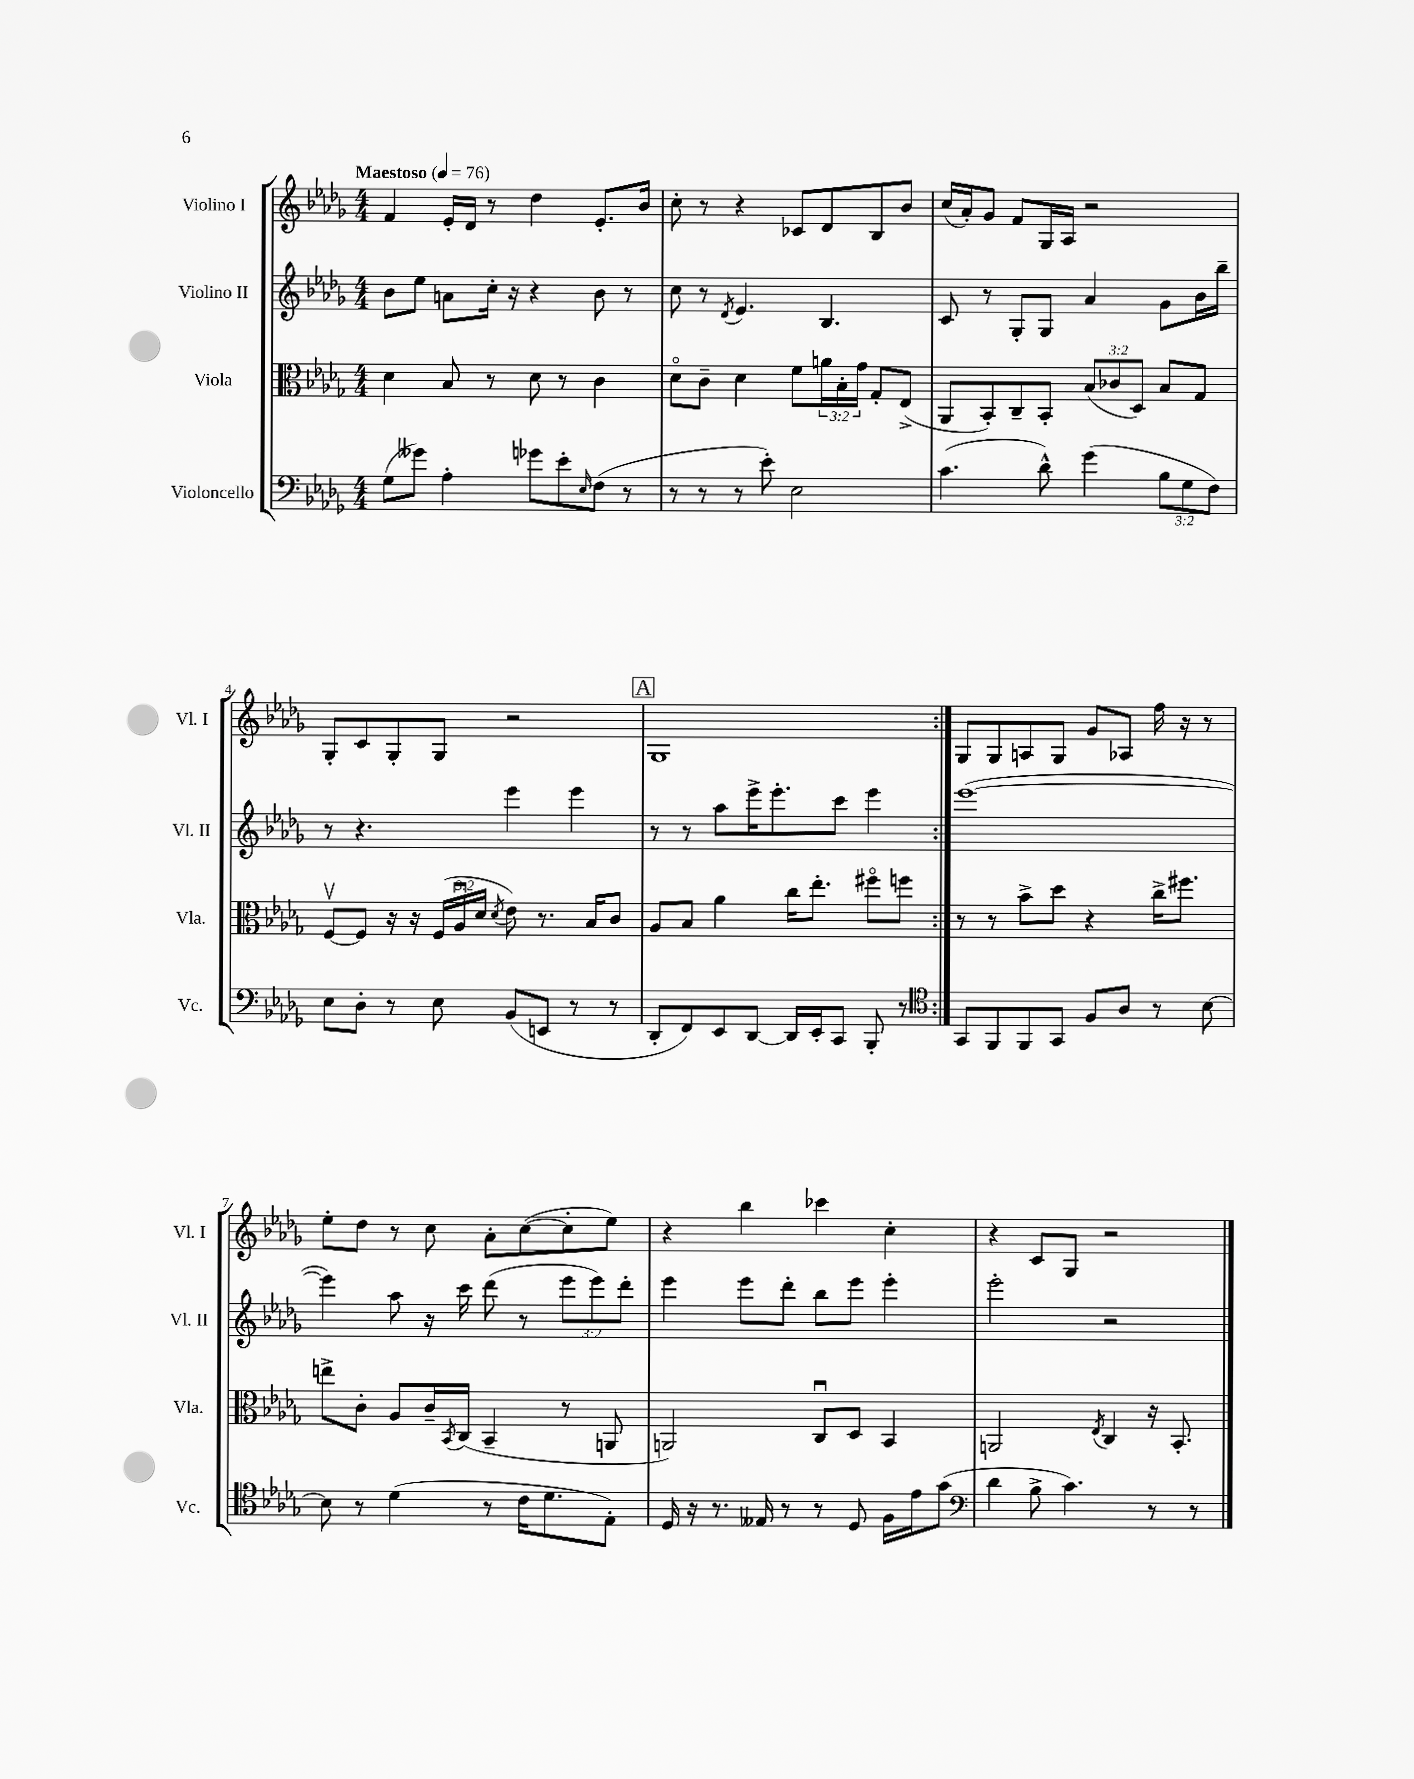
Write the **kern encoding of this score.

**kern	**kern	**kern	**kern
*staff4	*staff3	*staff2	*staff1
*clefF4	*clefC3	*clefG2	*clefG2
*k[b-e-a-d-g-]	*k[b-e-a-d-g-]	*k[b-e-a-d-g-]	*k[b-e-a-d-g-]
*M4/4	*M4/4	*M4/4	*M4/4
*MM76	*MM76	*MM76	*MM76
(8G-	4d-	8b-	4f
8g--)	.	8ee-	.
4A-'	8B-	8a	16e-'
.	.	.	16d-
.	8r	16cc'	8r
.	.	16r	.
8g-	8d-	4r	4dd-
8e-'	8r	.	.
16qqE-	.	.	.
(8F	4c	8b-	8.e-'
8r	.	8r	.
.	.	.	16b-
=	=	=	=
8r	8d-o	8cc	8cc'
8r	8c~	8r	8r
.	.	8qd-	.
8r	4d-	4.e-	4r
8e-')	.	.	.
2E-	8f	.	8c-
.	24a	4.B-	8d-
.	24B-'	.	.
.	24g-	.	.
.	8G-'	.	8B-
.	(8E-^	.	8b-
=	=	=	=
(4.c	8AA-	8c	(16cc
.	.	.	16a-')
.	8BB-')	8r	8g-
.	8C~	8G-'	8f
8d-^^)	8BB-'	8G-	16G-
.	.	.	16A-
(4g-	(12B-	4a-	2r
.	12c-	.	.
.	12D-)	.	.
12B-	8B-	8g-	.
12G-	.	.	.
.	8G-	16b-	.
12F)	.	.	.
.	.	16bb-~	.
=	=	=	=
8E-	[8Fv	8r	8G-'
8D-'	8F]	4.r	8c
8r	16r	.	8G-'
.	16r	.	.
8E-	(24F	.	8G-
.	24A-u	.	.
.	24d-	.	.
.	8qd-	.	.
(8BB-	8e-)	4eee-	2r
8EE	8.r	.	.
8r	.	4eee-	.
.	16B-	.	.
8r	8c	.	.
=	=	=	=
8DD-'	8A-	8r	1G-
8FF)	8B-	8r	.
8EE-	4a-	8aa-	.
[8DD-	.	16eee-^	.
.	.	8.eee-'	.
16DD-]	16cc	.	.
16EE-'	8.ee-'	.	.
8CC	.	8ccc	.
8BBB-'	8ff#o	4eee-	.
8r	8ff	.	.
=:|!	=:|!	=:|!	=:|!
*clefC4	*	*	*
8GG-	8r	([1eee-	8G-
8FF	8r	.	8G-
8FF	8b-^	.	8A
8GG-	8dd-	.	8G-
8F	4r	.	8g-
8A-	.	.	8A-
8r	16cc^	.	16ff
.	8.ff#	.	16r
[8B-	.	.	8r
=	=	=	=
8B-]	8ee^	4eee-])	8ee-'
8r	8c'	.	8dd-
(4d-	8A-	8aa-	8r
.	16c~	16r	8cc
.	8qBB-	.	.
.	(16C	16ccc	.
8r	4BB-~	(8ddd-	8a-'
16c	.	8r	([8cc
8.d-	.	.	.
.	8r	12eee-	8cc']
.	.	12eee-)	.
8E-')	8AA	.	8ee-)
.	.	12ddd-'	.
=	=	=	=
16D-	2AA)	4eee-	4r
16r	.	.	.
8.r	.	.	.
.	.	8eee-	4bb-
16E--	.	.	.
8r	.	8ddd-'	.
8r	8Cu	8bb-	4ccc-
8D-	8D-	8eee-	.
16F	4BB-	4eee-'	4cc'
16e-	.	.	.
(8g-	.	.	.
=	=	=	=
*clefF4	*	*	*
4d-	2AA	2eee-'	4r
8B-^	.	.	8c
4.c)	.	.	8G-
.	8qE-	.	.
.	4C	2r	2r
8r	16r	.	.
.	8.BB-'	.	.
8r	.	.	.
==	==	==	==
*-	*-	*-	*-
